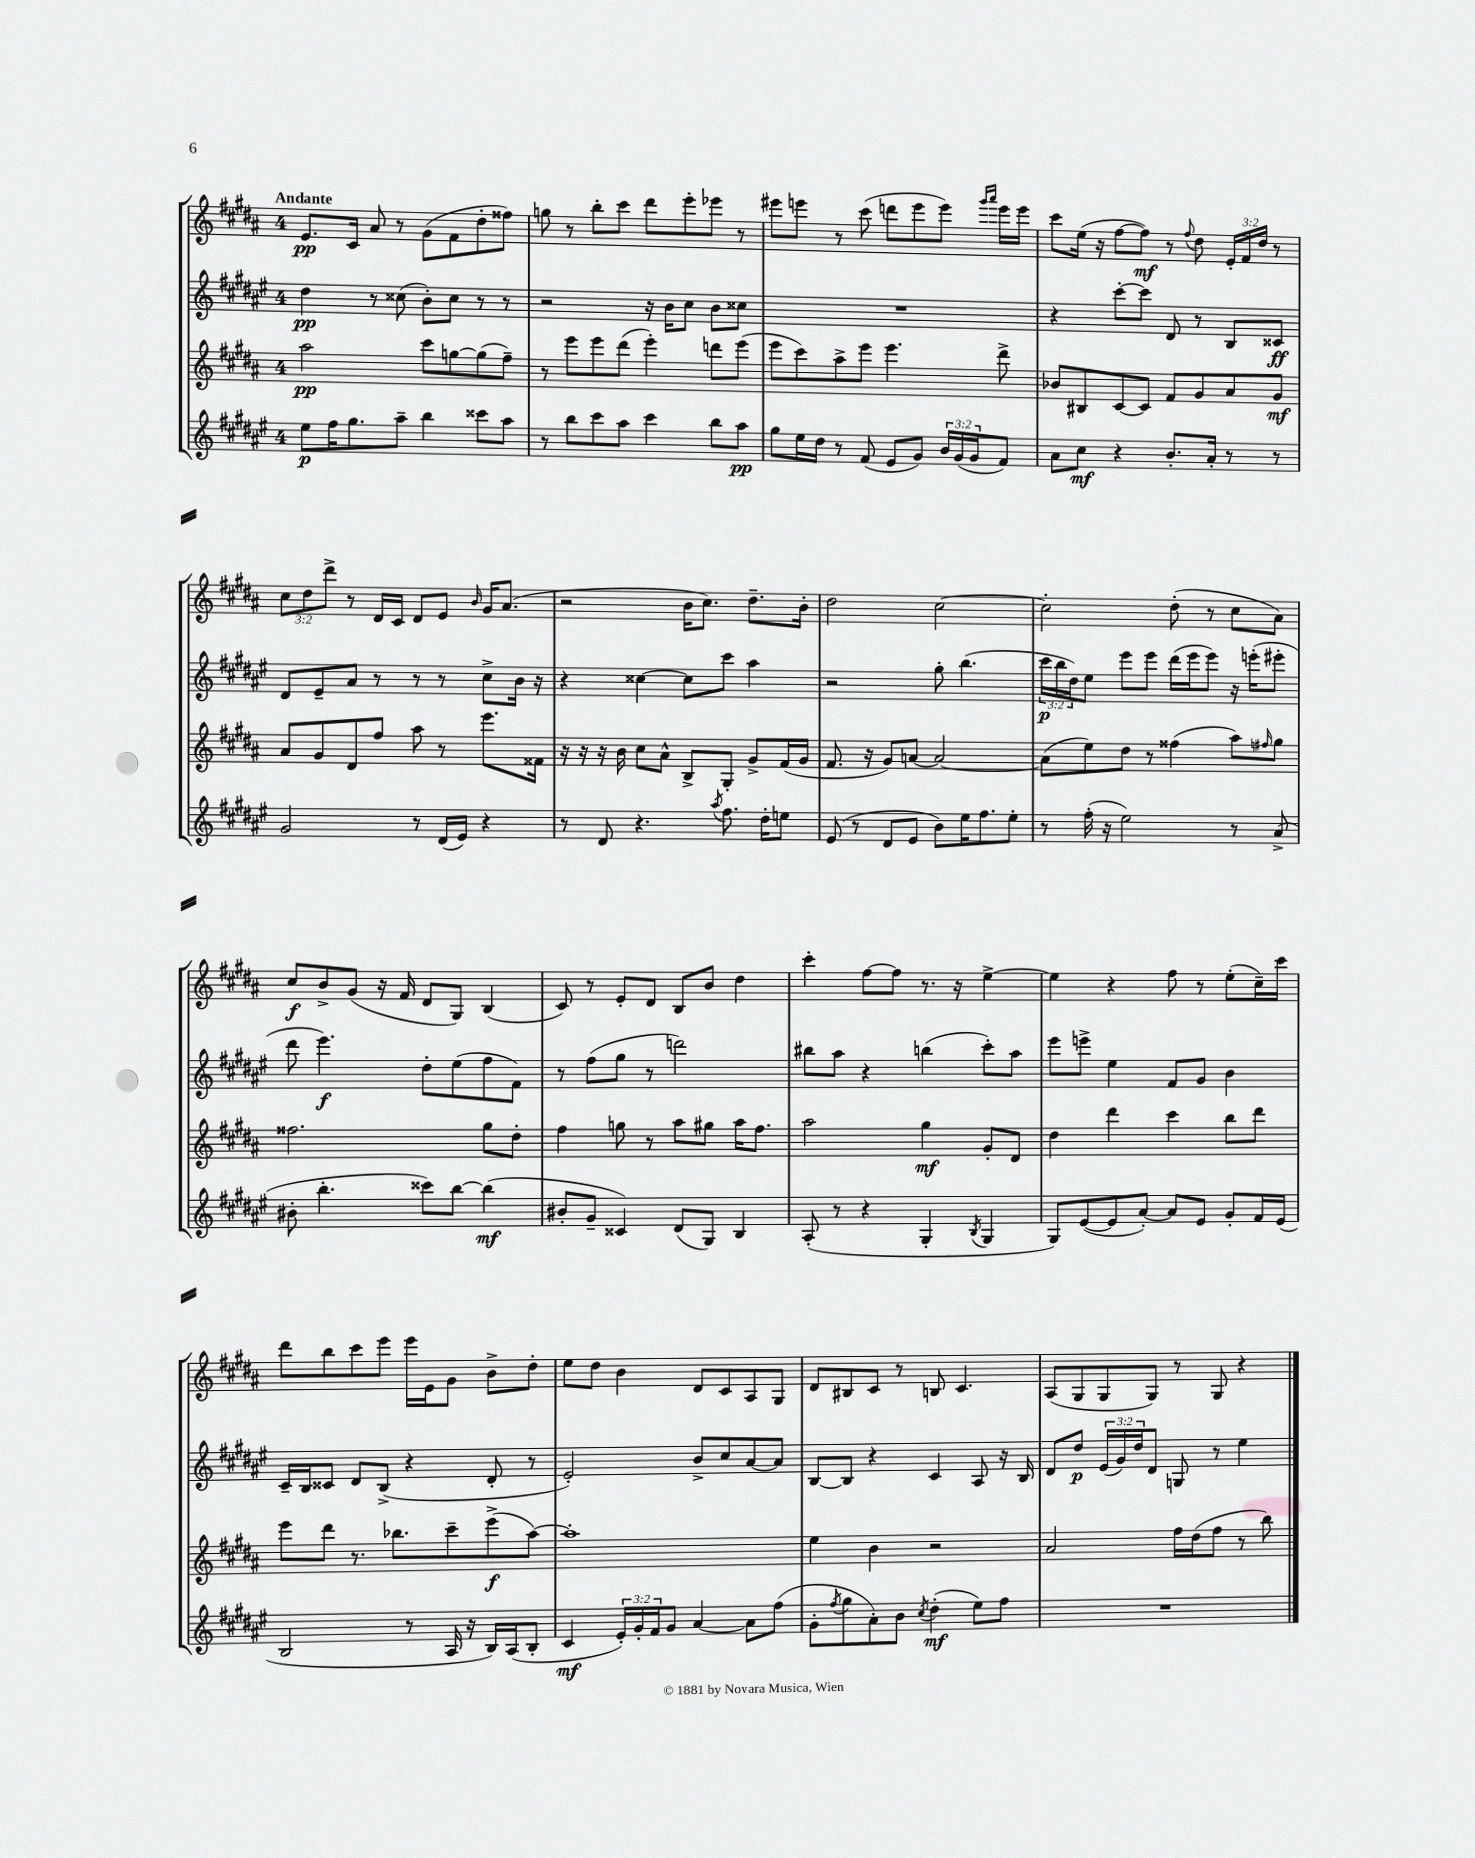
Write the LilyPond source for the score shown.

<<
\new StaffGroup <<
\new Staff = "s0" {
    \clef treble \key b \major \once \override Staff.TimeSignature.style = #'single-digit \time 4/4 \override Staff.TupletNumber.text = #tuplet-number::calc-fraction-text \tempo "Andante"
    e'8.\pp cis'16 ais'8 r8 gis'8( fis'8 dis''8-. fisis''8) |
    g''8 r8 b''8-. cis'''8 dis'''8 e'''8-. ees'''8 r8 |
    eis'''8 e'''8 r8 cis'''8( d'''8 e'''8 e'''8) \grace { gis'''16 ais'''16 } e'''16 e'''16 |
    cis'''8 e''16( r16 fis''8~ fis''8\mf) r8 \appoggiatura { fis''8 } dis''8 \tuplet 3/2 { e'16-. fis'16 dis''16 } r8 |
    \tuplet 3/2 { cis''8 dis''8 dis'''8-> } r8 dis'16 cis'16 dis'8 e'8 \grace { b'16 } gis'16 ais'8.( |
    r2 b'16 cis''8.) dis''8.-- b'16-. |
    dis''2 cis''2~ |
    cis''2-. dis''8-.( r8 cis''8 ais'8) |
    cis''8\f b'8-> gis'8( r16 fis'16 dis'8 gis8) b4( |
    cis'8) r8 e'8-. dis'8 b8 b'8 dis''4 |
    cis'''4-. fis''8~ fis''8 r8. r16 e''4~-> |
    e''4 r4 fis''8 r8 e''8-.( cis''16--) cis'''16 |
    dis'''8 b''8 cis'''8 e'''8 e'''16 e'16 gis'8 b'8-> dis''8-. |
    e''8 dis''8 b'4 dis'8 cis'8 ais8 gis8 |
    dis'8 bis8 cis'8 r8 b8 cis'4. |
    ais8( gis8 gis8 gis8) r8 gis8 r4 \bar "|." |
}
\new Staff = "s1" {
    \clef treble \key fis \major \once \override Staff.TimeSignature.style = #'single-digit \time 4/4 \override Staff.TupletNumber.text = #tuplet-number::calc-fraction-text
    dis''4\pp r8 cisis''8( b'8-.) cisis''8 r8 r8 |
    r2 r16 b'16 cis''8 b'8 cisis''8 |
    R1 |
    r4 cis'''8~-. cis'''8 dis'8 r8 b8 cisis'8\ff |
    dis'8 eis'8-- ais'8 r8 r8 r8 cis''8-> b'16 r16 |
    r4 cisis''4~ cisis''8 cis'''8 ais''4 |
    r2 gis''8-. b''4.( |
    \tuplet 3/2 { cis'''16\p b''16 dis''16) } eis''8 eis'''8 eis'''8 dis'''16( eis'''16 eis'''8) r16 e'''16-.( eis'''8-. |
    dis'''8 eis'''4.\f) dis''8-. eis''8( fis''8 fis'8) |
    r8 fis''8( gis''8 r8 d'''2) |
    bis''8 ais''8 r4 b''4( cis'''8-.) ais''8 |
    eis'''8 e'''8-> eis''4 fis'8 gis'8 b'4 |
    cis'16-- b16 cisis'8 dis'8 b8->( r4 dis'8-. r8 |
    eis'2-.) b'8-> cis''8 ais'8~ ais'8 |
    b8~ b8 r4 cis'4 ais8 r16 b16 |
    dis'8 dis''8\p \tuplet 3/2 { eis'16( gis'16) dis''16 } dis'8 g8 r8 eis''4 \bar "|." |
}
\new Staff = "s2" {
    \clef treble \key b \major \once \override Staff.TimeSignature.style = #'single-digit \time 4/4
    ais''2\pp cis'''8 g''8~ g''8( fis''8--) |
    r8 e'''8 e'''8 dis'''8( e'''4-.) d'''8 e'''8( |
    e'''8 cis'''8) ais''8-> e'''8 e'''4. dis'''8-> |
    bes'8 bis8 cis'8~ cis'8 fis'8 gis'8 ais'8 gis'8\mf |
    ais'8 gis'8 dis'8 fis''8 ais''8 r8 e'''8. fisis'16 |
    r16 r16 r16 b'16 cis''8 ais'8-^ b8-> gis8-. gis'8-> fis'16( gis'16 |
    fis'8. r16 gis'8) a'8~ a'2~ |
    a'8( e''8) dis''8 r8 fisis''4( ais''8) \grace { fis''16 } gis''8 |
    fisis''2. gis''8 dis''8-. |
    fis''4 g''8 r8 ais''8 gis''8 ais''16 fis''8. |
    ais''2 gis''4\mf gis'8-. dis'8 |
    dis''4 dis'''4 cis'''4 b''8 dis'''8 |
    e'''8 dis'''8 r8. bes''8. cis'''8-- e'''8->\f( ais''8~) |
    ais''1-. |
    e''4 b'4 r2 |
    ais'2 fis''16 dis''16( fis''8 r8 b''8) \bar "|." |
}
\new Staff = "s3" {
    \clef treble \key fis \major \once \override Staff.TimeSignature.style = #'single-digit \time 4/4 \override Staff.TupletNumber.text = #tuplet-number::calc-fraction-text
    eis''8\p fis''16 gis''8. ais''8-- b''4 cisis'''8 ais''8 |
    r8 b''8 cis'''8 ais''8 cis'''4 b''8 ais''8\pp |
    gis''8 eis''16 dis''16 r8 fis'8( eis'8 gis'8) \tuplet 3/2 { b'16 gis'16( gis'16 } fis'8) |
    ais'8 cis''8\mf r4 b'8.-. ais'16-. r8 r8 |
    gis'2 r8 dis'16( eis'16) r4 |
    r8 dis'8 r4. \acciaccatura { ais''8 } fis''8. dis''16-. e''8 |
    eis'8( r8 dis'8 eis'8 b'8) eis''16 fis''8. eis''8-. |
    r8 fis''16-.( r16 eis''2) r8 ais'8->( |
    bis'8-. b''4.-. cisis'''8) b''8~ b''4\mf( |
    bis'8-. gis'8-- cisis'4) dis'8( gis8) b4 |
    ais8-.( r8 r4 gis4-. \acciaccatura { b8 } gis4 |
    gis8) eis'8~( eis'8 ais'8~-.) ais'8 eis'8 gis'8-. fis'16 eis'16( |
    b2 r8 ais16 r16 b16) ais16( b8-. |
    cis'4\mf \tuplet 3/2 { eis'16-.) gis'16-. fis'16 } gis'8 ais'4~ ais'8 fis''8( |
    gis'8-. \acciaccatura { fis''8 } gis''8 ais'8-.) b'8 \acciaccatura { cis''8 } dis''4-.\mf( eis''8) fis''8 |
    R1 \bar "|." |
}
>>
>>
\layout { \context { \Score \remove "Bar_number_engraver" } }
